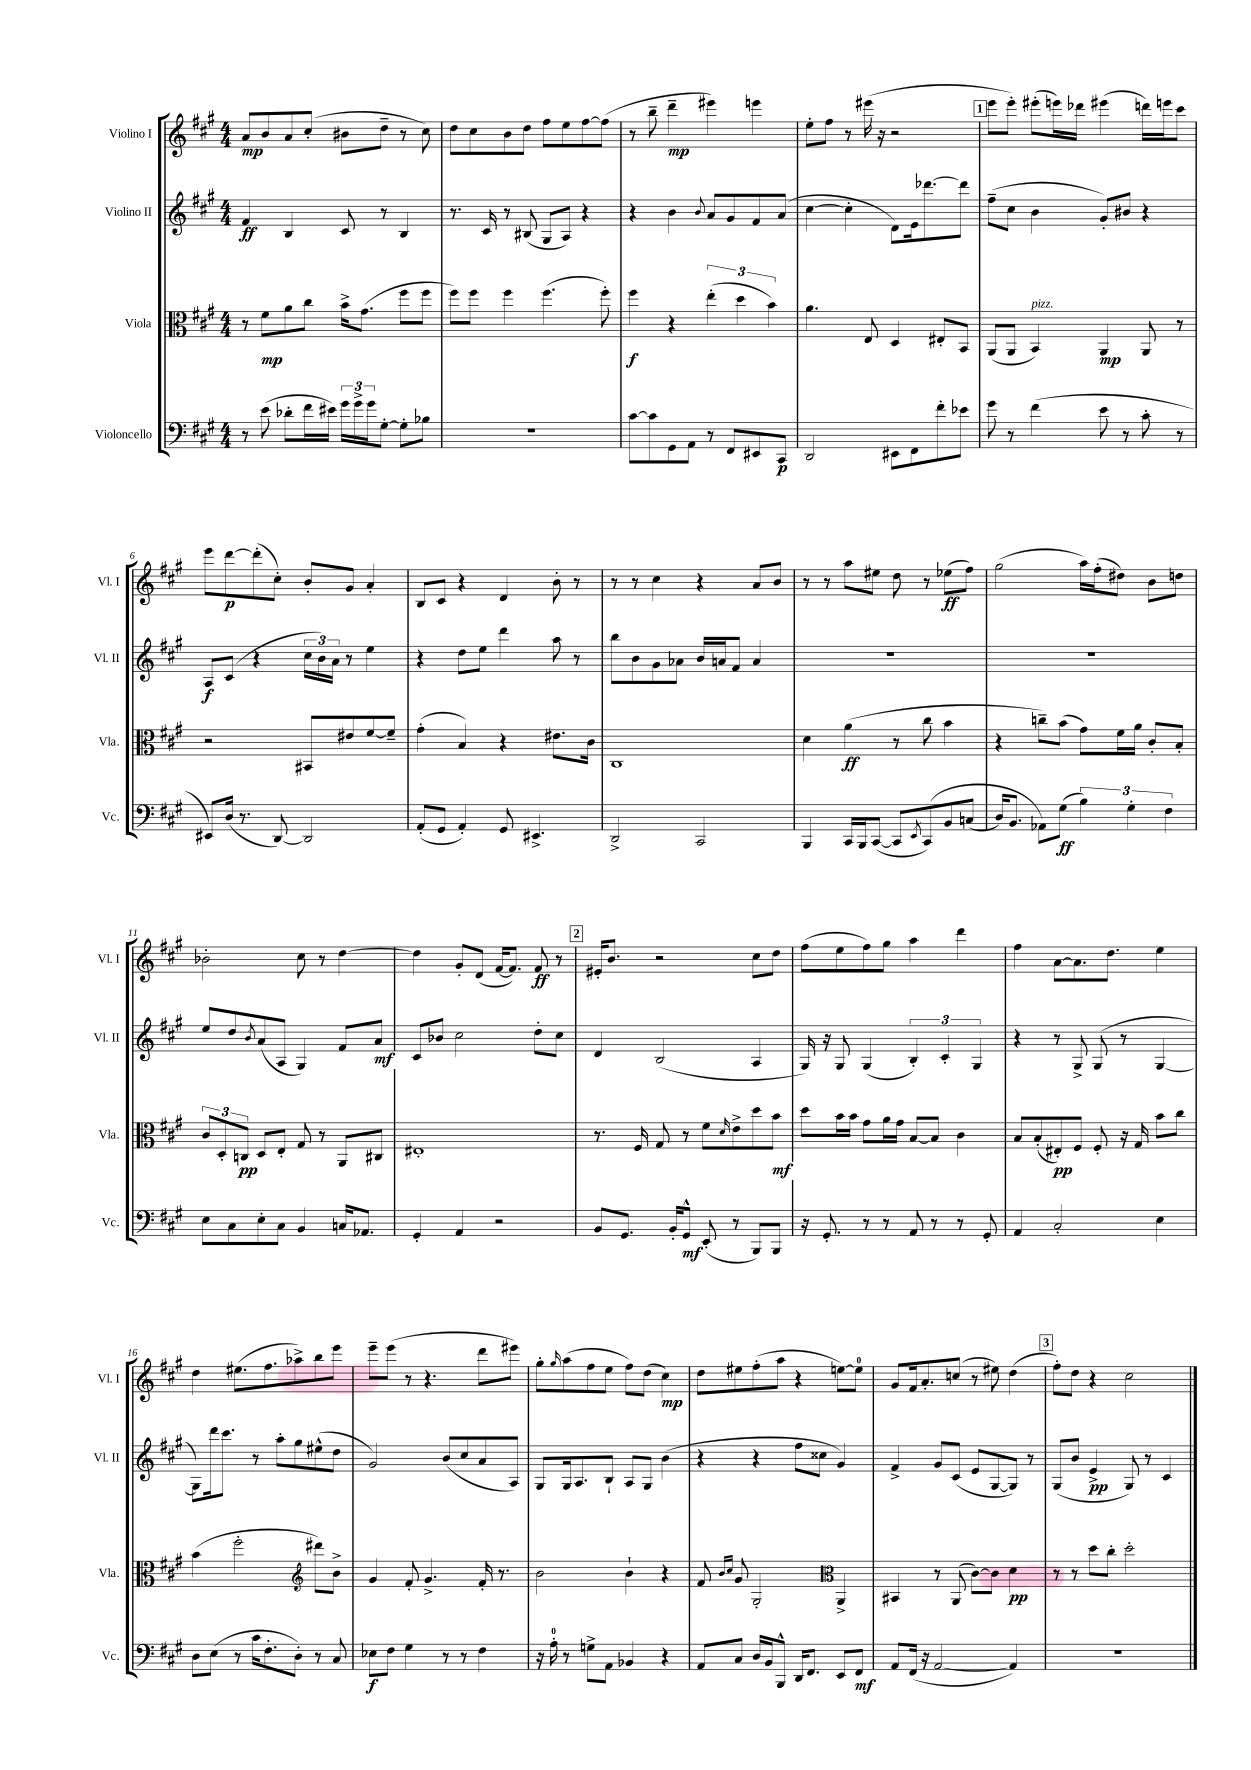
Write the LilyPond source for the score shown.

<<
\new StaffGroup <<
\new Staff = "s0" \with { instrumentName = "Violino I" shortInstrumentName = "Vl. I" } {
    \clef treble \key a \major \numericTimeSignature \time 4/4
    a'8\mp b'8 a'8 cis''8-.( bis'8 d''8-- r8 cis''8) |
    d''8 cis''8 b'8 d''8 fis''8 e''8 fis''8~ fis''8( |
    r8 b''8-- d'''4--\mp eis'''4) e'''4 |
    e''8-. fis''8 r8 eis'''16( r16 r2 |
    \mark \markup { \box "1" } e'''8 e'''8-.) eis'''8-.( e'''16) des'''16 eis'''4( d'''16) e'''16 cis'''8 |
    e'''8 d'''8~\p d'''8-.( cis''8-.) b'8-. gis'8 a'4-. |
    b8 cis'8 r4 d'4 b'8-. r8 |
    r8 r8 cis''4 r4 a'8 b'8 |
    r8 r8 a''8 eis''8 d''8 r8 ees''8\ff( fis''8) |
    gis''2( a''16) fis''16-.( dis''8) b'8 d''8 |
    bes'2-. cis''8 r8 d''4~ |
    d''4 gis'8-. d'8( fis'16~ fis'8.) fis'8\ff r8 |
    \mark \markup { \box "2" } eis'16-. b'8. r2 cis''8 d''8 |
    fis''8( e''8 fis''8) gis''8 a''4 d'''4 |
    fis''4 a'8~ a'8. d''8. e''4 |
    d''4 eis''8.( fis''8. aes''8->) b''8 e'''8 |
    e'''8-- e'''8( r8 r4. d'''8 eis'''8) |
    gis''8-. \grace { gis''16 } a''8( fis''8 e''8 fis''8) d''8( cis''4\mp) |
    d''8 eis''8 fis''8-.( a''8 r4 e''8~) e''8-0 |
    gis'8 fis'16 a'8.-. c''8( r8 eis''8) d''4( |
    \mark \markup { \box "3" } fis''8-.) d''8 r4 cis''2 \bar "|." |
}
\new Staff = "s1" \with { instrumentName = "Violino II" shortInstrumentName = "Vl. II" } {
    \clef treble \key a \major \numericTimeSignature \time 4/4
    fis'4\ff b4 cis'8 r8 b4 |
    r8. cis'16 r8 bis8( gis8 a8) r4 |
    r4 b'4 \appoggiatura { b'8 } a'8 gis'8 fis'8 a'8( |
    cis''4~ cis''4-. d'8) e'16 des'''8.~ des'''8 |
    \mark \markup { \box "1" } fis''8--( cis''8 b'4 gis'8-.) bis'8 r4 |
    a8\f cis'8( r4 \tuplet 3/2 { cis''16 b'16) a'16 } r8 e''4 |
    r4 d''8 e''8 d'''4 a''8 r8 |
    b''8 b'8 gis'8 aes'8 b'16 a'16 fis'8 a'4 |
    R1 |
    R1 |
    e''8 d''8 \acciaccatura { b'8 } a'8( a8 gis4) fis'8 a'8\mf |
    cis'8 bes'8 cis''2 d''8-. cis''8 |
    \mark \markup { \box "2" } d'4 b2( a4 |
    gis16) r16 gis8 gis4( \tuplet 3/2 { b4-.) cis'4-. gis4 } |
    r4 r8 gis8-> gis8( r8 gis4~ |
    gis8) d'''16 cis'''8. r8 a''8-. gis''8 eis''8-^( d''8 |
    gis'2) b'8( cis''8 a'8 a8) |
    gis8 gis16 a8. b8-! a8 gis8 b'4( |
    r4 r4 fis''8 cisis''8 gis'4) |
    fis'4-> gis'8 cis'8( e'8 gis8~ gis8) r8 |
    \mark \markup { \box "3" } gis8( b'8 e'4->\pp gis8) r8 cis'4 \bar "|." |
}
\new Staff = "s2" \with { instrumentName = "Viola" shortInstrumentName = "Vla." } {
    \clef alto \key a \major \numericTimeSignature \time 4/4
    r8 fis'8\mp a'8 cis''8 b'16-> gis'8.( fis''8 fis''8 |
    fis''8) fis''8 fis''4 fis''4.( fis''8-.) |
    fis''4\f r4 \tuplet 3/2 { e''4-.( d''4 b'4) } |
    a'4. e8 d4 eis8-. b,8 |
    \mark \markup { \box "1" } a,8( a,8 b,4^\markup { \italic "pizz." }) a,4\mp a,8 r8 |
    r2 bis,8 eis'8 fis'8~ fis'8-- |
    gis'4-.( b4) r4 eis'8. cis'16 |
    cis1 |
    d'4 a'4\ff( r8 cis''8 b'4 |
    r4 c''8--) b'8( gis'8) fis'16 a'16 cis'8-. b8-. |
    \tuplet 3/2 { cis'8 d8-. c8\pp } d8 e8-. gis8 r8 a,8 cis8 |
    eis1-. |
    \mark \markup { \box "2" } r8. fis16 gis8 r8 fis'8 \grace { d'16 } e'8-> d''8 b'8\mf |
    d''8 b'16 b'16 gis'8 a'16 gis'16 b8~ b8 cis'4 |
    b8 b8-.( eis8-.\pp) fis8 fis8-. r16 gis16 b'8 cis''8 |
    b'4( fis''2-. \clef treble dis'''8) b'8-> |
    gis'4 fis'8-. gis'4.-> fis'16-. r8. |
    b'2 b'4-! r4 |
    fis'8 \grace { b'16 cis''16 } gis'8 gis2-. \clef alto a,4-> |
    bis,4 r8 a,8( cis'8~) cis'8 d'4\pp |
    \mark \markup { \box "3" } r8 r8 d''8 cis''8-. d''2-. \bar "|." |
}
\new Staff = "s3" \with { instrumentName = "Violoncello" shortInstrumentName = "Vc." } {
    \clef bass \key a \major \numericTimeSignature \time 4/4
    r8 e'8( des'8-. fis'16 eis'16) \tuplet 3/2 { gis'16 gis'16-> gis'16 } gis8~-. gis8-. bes8 |
    R1 |
    cis'8~ cis'8 gis,8 a,8 r8 fis,8 eis,8 cis,8\p |
    d,2 eis,8 fis,8 fis'8-. ees'8 |
    \mark \markup { \box "1" } gis'8 r8 fis'4( e'8 r8 cis'8-. r8 |
    eis,8) d16( r8. d,8~) d,2 |
    a,8-.( gis,8 a,4-.) gis,8 eis,4.-> |
    d,2-> cis,2 |
    b,,4 cis,16 b,,16 cis,8~( cis,8 \acciaccatura { e,8 } cis,8)\( b,8 c8( |
    d16) b,8. aes,8\) gis8\ff( \tuplet 3/2 { b4) gis4-. fis4 } |
    e8 cis8 e8-. cis8 b,4 c16 aes,8. |
    gis,4-. a,4 r2 |
    \mark \markup { \box "2" } b,8 gis,8. b,16-. gis,8-^\mf e,8-.( r8 b,,8) b,,8 |
    r16 gis,8.-. r8 r8 a,8 r8 r8 gis,8-. |
    a,4 cis2-. e4 |
    d8 e8( r8 cis'16 fis8.-. d8-.) r8 cis8 |
    ees8\f fis8 gis4 r8 r8 fis4 |
    r16 a16-0-. r8 g8-> a,8 bes,4 r4 |
    a,8 cis8 d16 b,16 b,,8-^ d,16 fis,8. e,8 fis,8\mf |
    a,8 fis,16( r16 a,2~ a,4) |
    \mark \markup { \box "3" } R1 \bar "|." |
}
>>
>>
